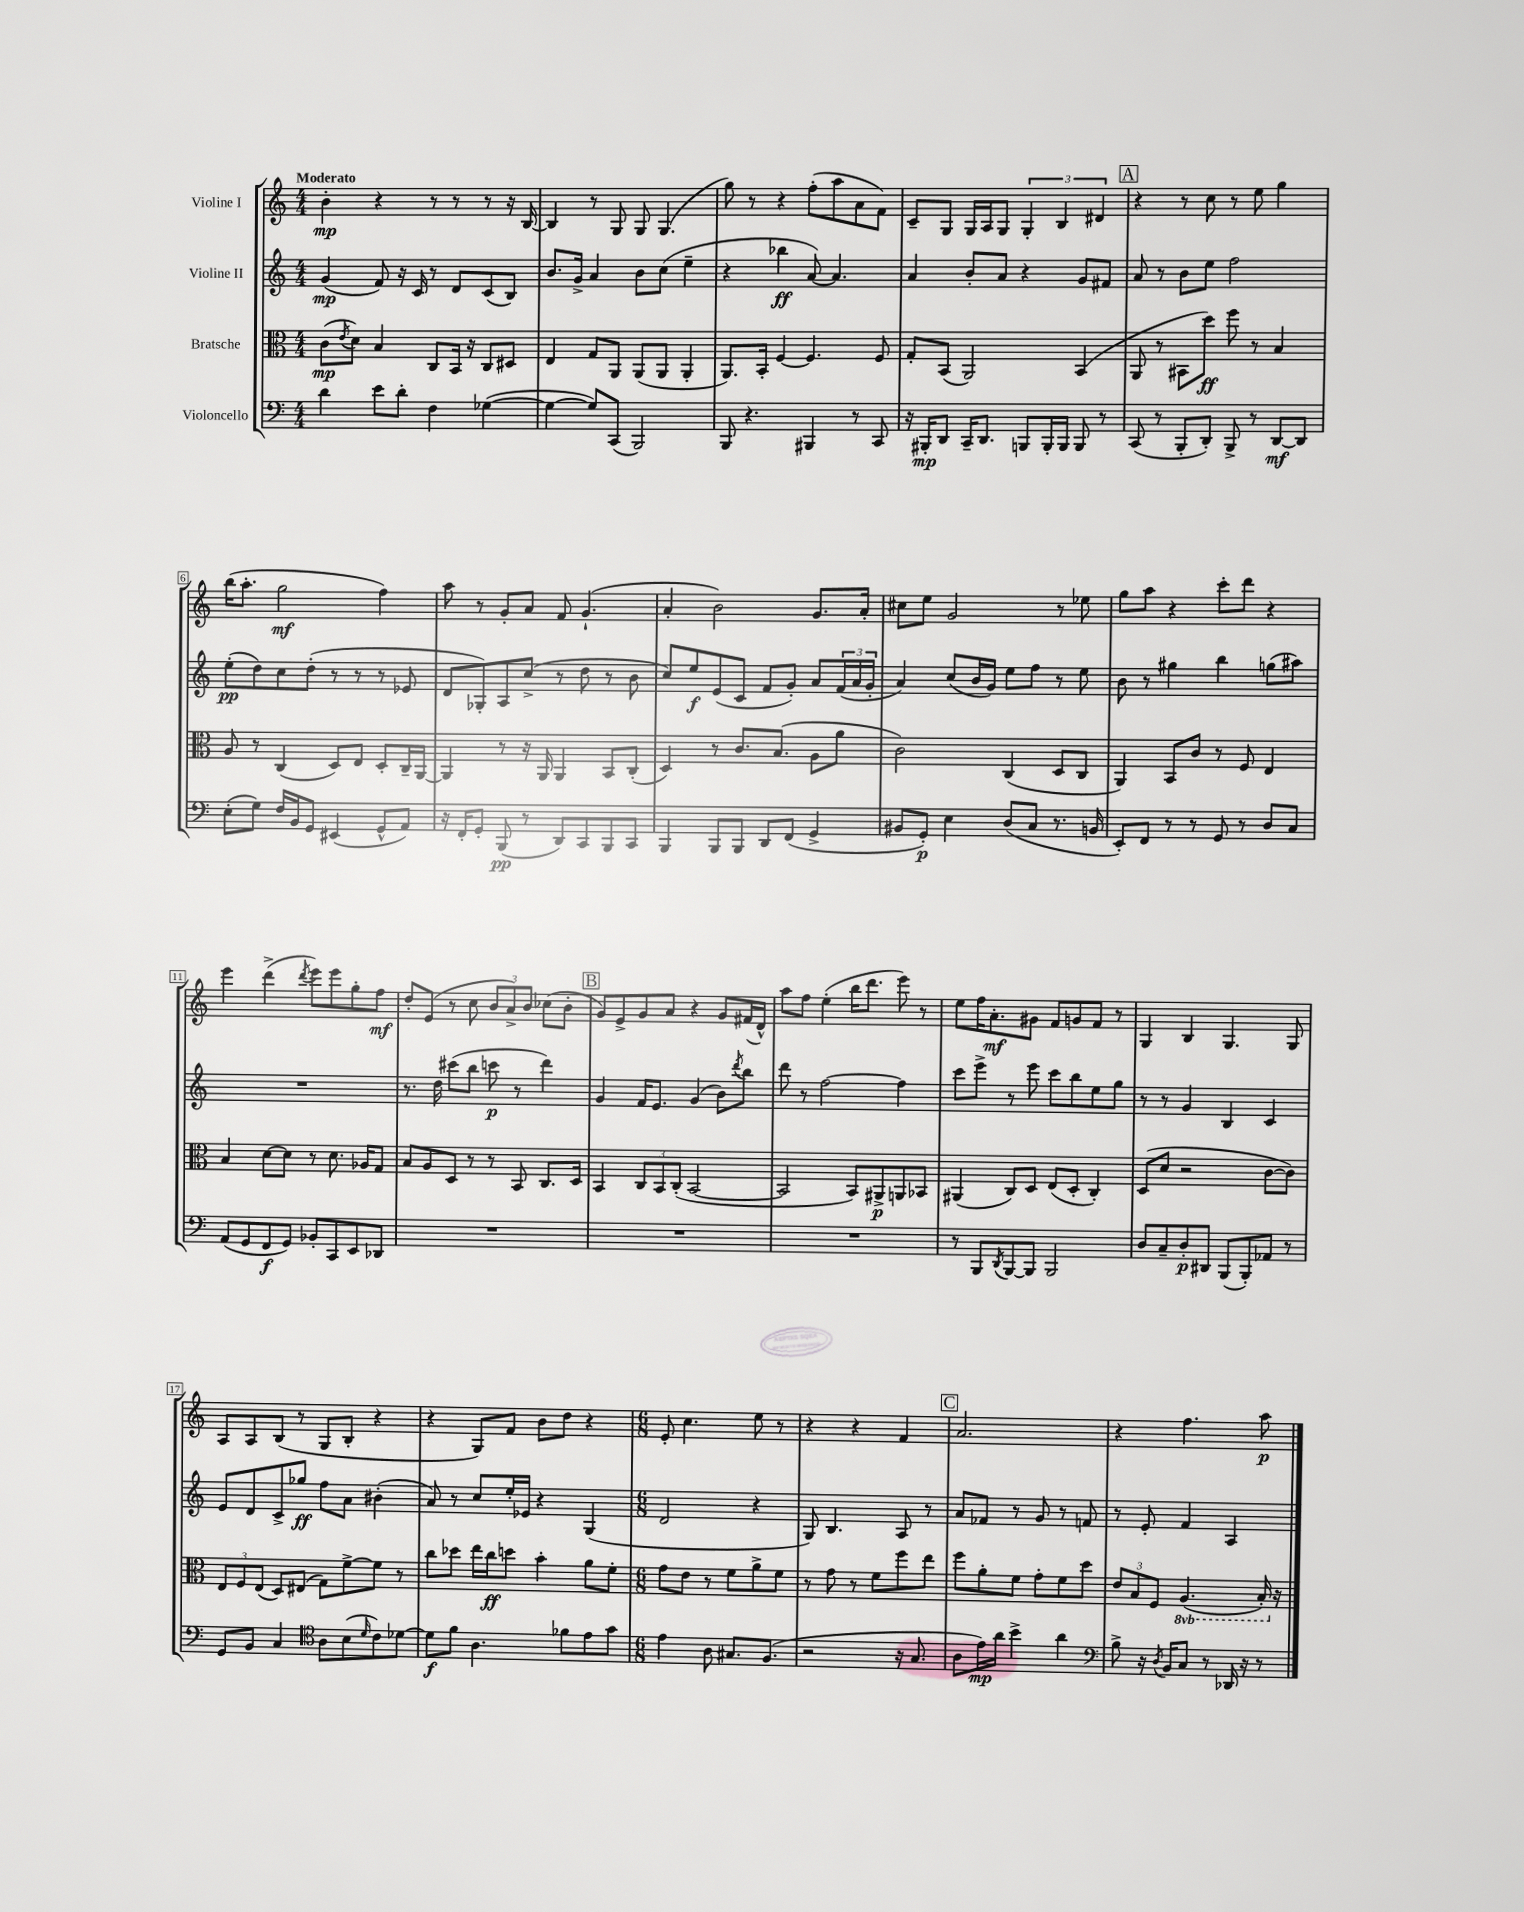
<<
\new StaffGroup <<
\new Staff = "s0" \with { instrumentName = "Violine I" } {
    \clef treble \key c \major \numericTimeSignature \time 4/4 \tempo "Moderato"
    b'4-.\mp r4 r8 r8 r8 r16 b16~ |
    b4 r8 g8 g8 g4.( |
    g''8) r8 r4 f''8-.( a''8 a'8 f'8) |
    c'8-- g8 g16 a16 g8 \tuplet 3/2 { g4-. b4 dis'4 } |
    \mark \markup { \box "A" } r4 r8 c''8 r8 e''8 g''4 |
    b''16( a''8.-. g''2\mf f''4) |
    a''8 r8 g'8-. a'8 f'8 g'4.-!( |
    a'4-. b'2) g'8. a'16-. |
    cis''8 e''8 g'2 r8 ees''8 |
    g''8 a''8 r4 c'''8-. d'''8 r4 |
    e'''4 d'''4->( \acciaccatura { d'''8 } e'''8) e'''8 g''8-. f''8\mf |
    d''8-. e'8( r8 c''8 \tuplet 3/2 { b'8 a'8->) b'8 } ces''8( b'8-. |
    \mark \markup { \box "B" } g'8) e'8-> g'8 a'8 r4 g'8 fis'16( d'16-^) |
    a''8 f''8 e''4-.( b''16 d'''8. e'''8) r8 |
    e''8 f''16 a'8.-.\mf gis'8 f'8 g'8 f'8 r8 |
    g4 b4 g4. g8 |
    a8 a8 b8( r8 g8 b8-. r4 |
    r4 g8) f'8 b'8 d''8 r4 |
    \numericTimeSignature \time 6/8 e'8-. c''4. e''8 r8 |
    r4 r4 f'4 |
    \mark \markup { \box "C" } a'2. |
    r4 f''4. a''8\p \bar "|." |
}
\new Staff = "s1" \with { instrumentName = "Violine II" } {
    \clef treble \key c \major \numericTimeSignature \time 4/4
    g'4\mp( f'8) r16 c'16 r8 d'8 c'8( b8) |
    b'8. g'16-> a'4 b'8 c''8( e''4-- |
    r4 bes''4\ff a'8~) a'4. |
    a'4 b'8-. a'8 r4 g'8 fis'8 |
    \mark \markup { \box "A" } a'8 r8 b'8 e''8 f''2 |
    e''8-.\pp( d''8) c''8 d''8-.( r8 r8 r8 ees'8 |
    d'8 ges8-.) a8 c''8->( r8 d''8 r8 b'8 |
    c''8) e''8\f e'8( c'8 f'8 g'8-.) a'8 \tuplet 3/2 { f'16( a'16 g'16-. } |
    a'4) c''8( b'16 g'16) e''8 f''8 r8 e''8 |
    b'8 r8 gis''4 b''4 g''8( ais''8) |
    R1 |
    r8. d''16 cis'''8( b''8 c'''8\p r8 d'''4) |
    \mark \markup { \box "B" } g'4 f'16 e'8. g'4( b'8) \acciaccatura { d'''8 } b''8 |
    d'''8 r8 f''2~ f''4 |
    c'''8 e'''8-> r8 e'''8 c'''8 b''8 e''8 g''8 |
    r8 r8 g'4 b4 c'4 |
    e'8 d'8 c'8-> ges''8\ff f''8 a'8 bis'4-.( |
    a'8) r8 c''8 e''16-. ees'16 r4 g4( |
    \numericTimeSignature \time 6/8 d'2 r4 |
    g8) b4. a8 r8 |
    \mark \markup { \box "C" } a'8 fes'8 r8 g'8 r8 f'8 |
    r8 e'8-. f'4 a4 \bar "|." |
}
\new Staff = "s2" \with { instrumentName = "Bratsche" } {
    \clef alto \key c \major \numericTimeSignature \time 4/4 \set Staff.ottavationMarkups = #ottavation-simple-ordinals
    c'8\mp( \acciaccatura { e'8 } d'8) b4 c8 b,16 r16 c8 dis8 |
    e4 g8 a,8 a,8( a,8 a,4-. |
    a,8.) b,16-. f4~ f4. f8 |
    g8-. b,8( a,2) b,4( |
    \mark \markup { \box "A" } a,8 r8 bis,8 d''8\ff) f''8 r8 b4 |
    a8 r8 c4( d8) e8 d8-. c16-- a,16~ |
    a,4 r8 r16 a,16 a,4 b,8 c8-.( |
    d4) r8 c'8. b8.( a8 a'8 |
    c'2) c4( d8 c8 |
    a,4) b,8 c'8 r8 f8 e4 |
    b4 d'8~ d'8 r8 d'8. aes16 g8 |
    b8 a8 d8 r8 r8 b,8 c8. d16 |
    \mark \markup { \box "B" } b,4 \tuplet 3/2 { c8 b,8 c8-.( } b,2~ |
    b,2 b,8) ais,8->\p a,8 bes,8 |
    ais,4( c8) d8 e8( d8-. c4-.) |
    d8( d'8 r2 c'8~ c'8) |
    \tuplet 3/2 { e8 f8 e8( } d8) eis8( g8) f'8~-> f'8 r8 |
    c''8 des''8 e''16 c''16\ff d''8 b'4-. a'8 f'8-. |
    \numericTimeSignature \time 6/8 g'8 e'8 r8 f'8 a'8-> f'8 |
    r8 g'8 r8 f'8 f''8 e''8 |
    \mark \markup { \box "C" } f''8 a'8-. f'8 g'8-. f'8 d''8 |
    \tuplet 3/2 { e'8 b8 f8 } \ottava #-1 a,4.( b,16-.) \ottava #0 r16 \bar "|." |
}
\new Staff = "s3" \with { instrumentName = "Violoncello" } {
    \clef bass \key c \major \numericTimeSignature \time 4/4
    d'4 e'8 d'8-. f4 ges4~( |
    ges4~ ges8) c,8( b,,2) |
    b,,8 r4. bis,,4 r8 c,8 |
    r16 bis,,16-.\mp d,8 c,16-- d,8. b,,8 b,,16-. b,,16 b,,8 r8 |
    \mark \markup { \box "A" } c,8( r8 b,,8-. d,8-.) b,,8-> r8 d,8~\mf d,8 |
    e8-.( g8) f16 b,16 g,8 eis,4( g,8-^ a,8) |
    r16 f,16-. g,8-. b,,8\pp( r8 d,8) c,8 b,,8 c,8 |
    b,,4 b,,8 b,,8 d,8 f,8( g,4-> |
    bis,8 g,8-.\p) e4 d8( c8 r8. b,16 |
    e,8-.) f,8 r8 r8 g,8 r8 d8 c8 |
    a,8( g,8 f,8\f g,8) bes,8-. c,8 e,8 des,8 |
    R1 |
    \mark \markup { \box "B" } R1 |
    R1 |
    r8 b,,8 \acciaccatura { d,8 } b,,8~ b,,8 b,,2 |
    d8 c8-- d8-.\p dis,8 b,,8( b,,8-.) aes,8 r8 |
    g,8 b,8 c4 \clef tenor a8 b8( \grace { d'16 } c'8) des'8~ |
    des'8\f f'8 a4. fes'8 e'8 g'8 |
    \numericTimeSignature \time 6/8 e'4 a8 gis8. f8.( |
    r2 r16 g8. |
    \mark \markup { \box "C" } a8 e'16\mp) a'16 b'4-> a'4 |
    \clef bass b8-> r16 \acciaccatura { d8 } b,16 c8 r8 des,16 r16 r8 \bar "|." |
}
>>
>>
\layout { \context { \Score \override BarNumber.stencil = #(make-stencil-boxer 0.1 0.3 ly:text-interface::print) } }
